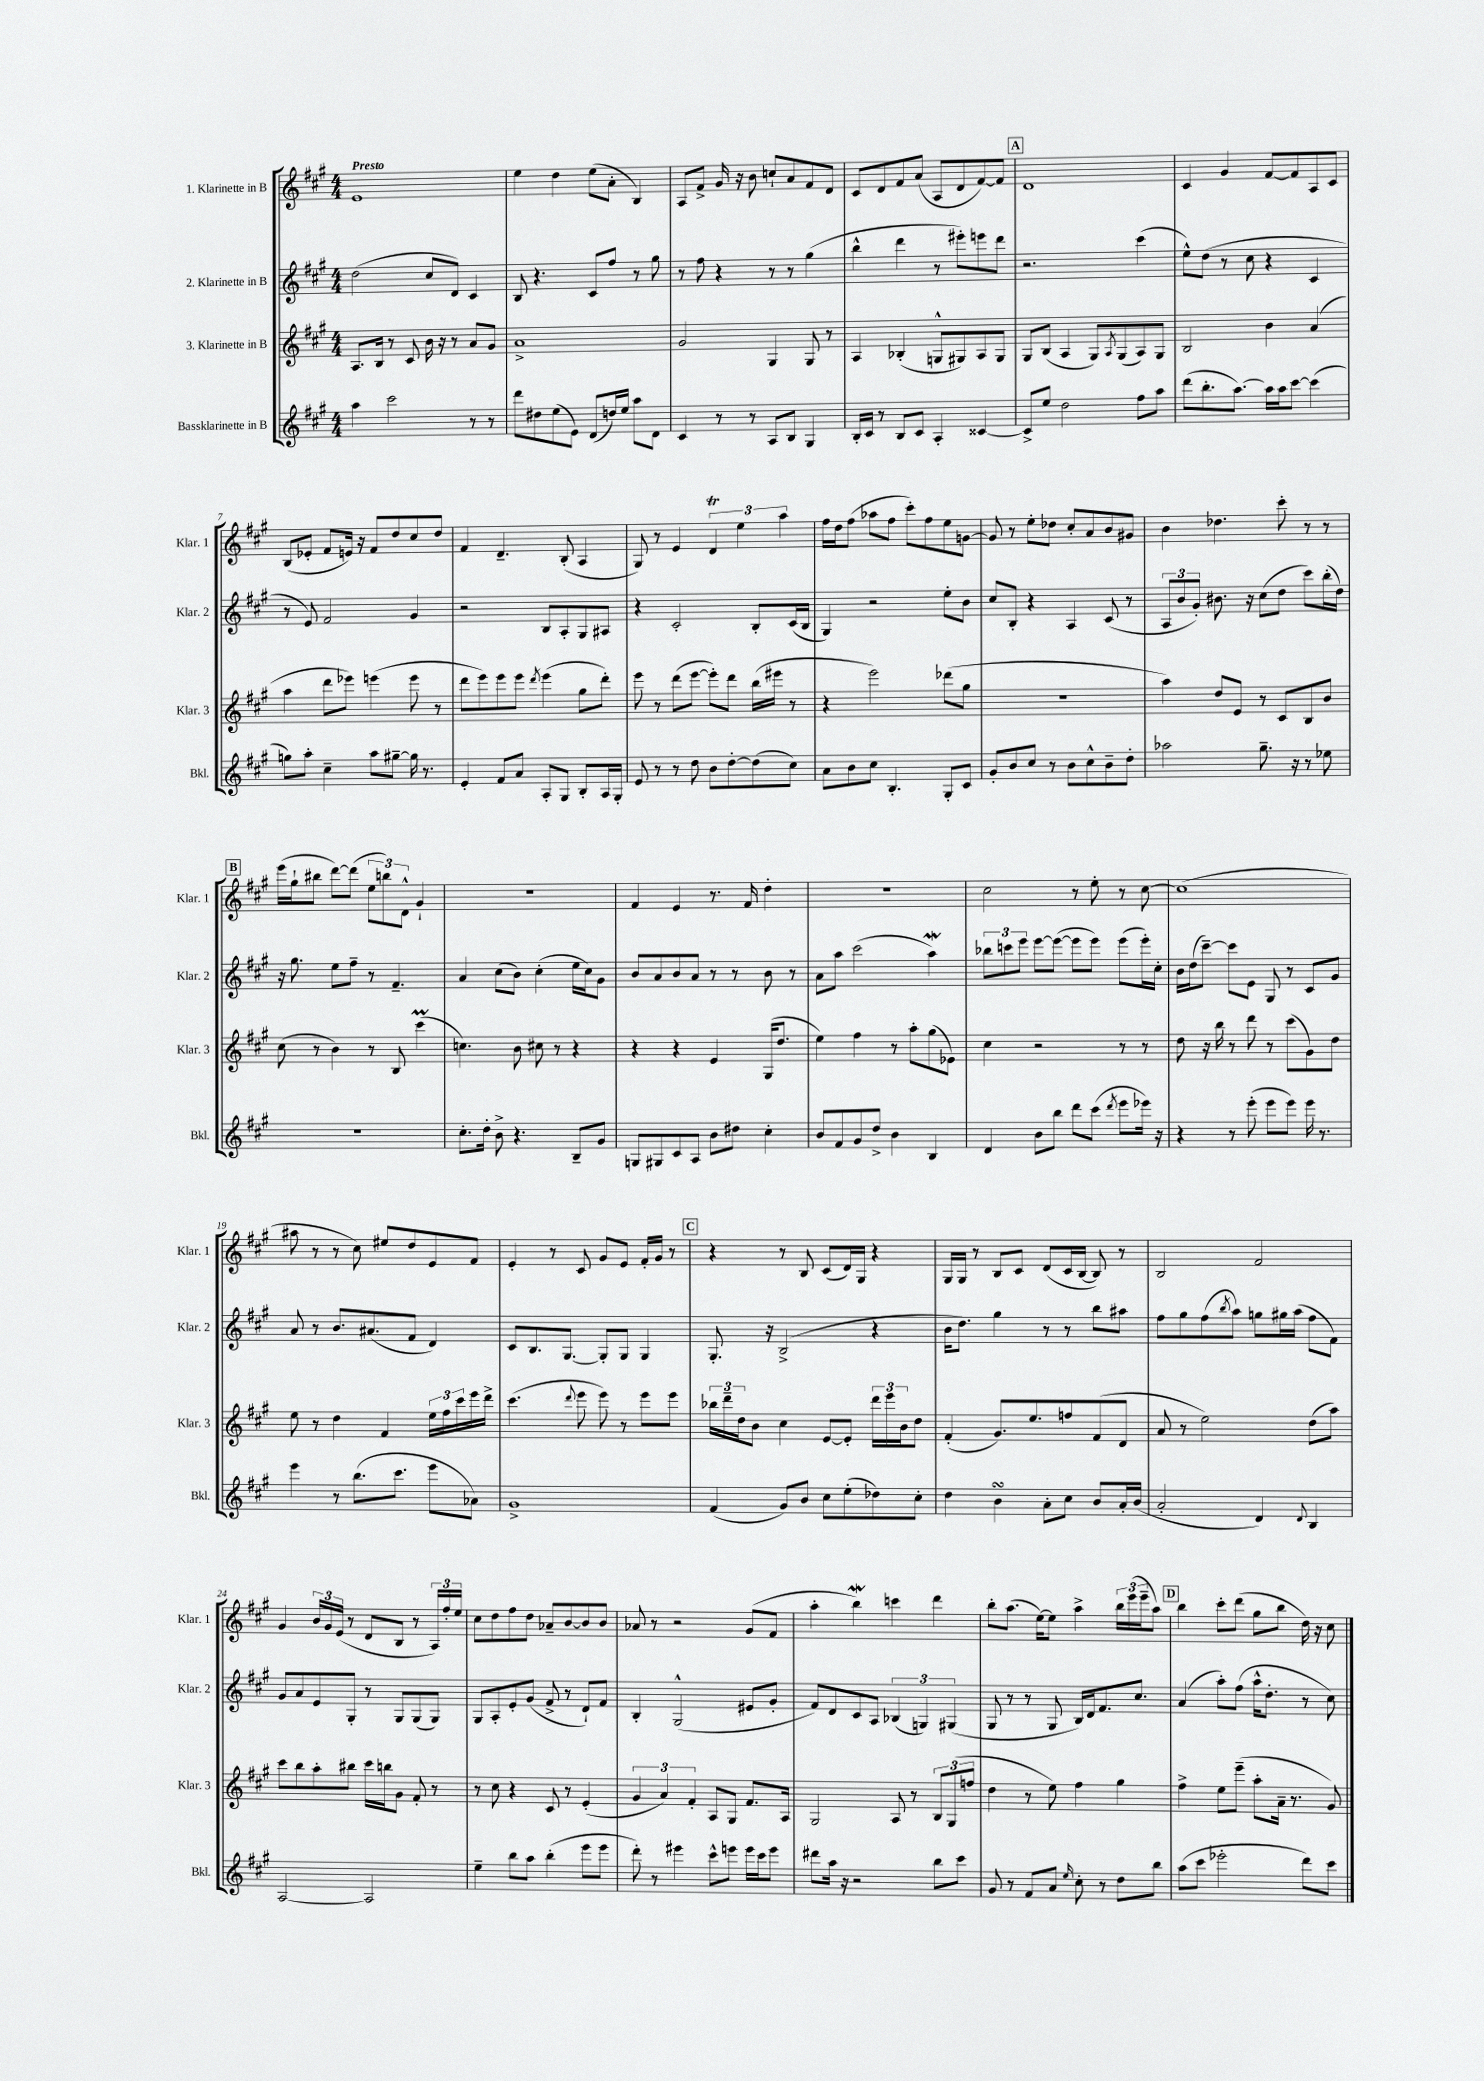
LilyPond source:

<<
\new StaffGroup <<
\new Staff = "s0" \with { instrumentName = "1. Klarinette in B" shortInstrumentName = "Klar. 1" } {
    \clef treble \key a \major \numericTimeSignature \time 4/4 \tempo "Presto"
    e'1 |
    e''4 d''4 e''8( a'8-. b4) |
    a8 fis'8-> gis'16 r16 b'8 c''8-! a'8 fis'8 d'8 |
    cis'8 d'8 fis'8 a'8( a8 d'8 fis'8~) fis'8 |
    \mark \markup { \box "A" } d'1 |
    cis'4 gis'4 fis'8~ fis'8 a8 cis'8 |
    b8( ees'8-. fis'8 e'16) r16 fis'8 d''8 cis''8 d''8 |
    fis'4 d'4.-- b8-.( a4 |
    gis8) r8 e'4 \tuplet 3/2 { d'4\trill e''4 a''4 } |
    fis''16 d''16 fis''8( aes''8 fis''8 cis'''8-.) fis''8 e''8 g'8~ |
    g'8 r8 e''8-. des''8 cis''8-. a'8 b'8 gis'8 |
    b'4 des''4. cis'''8-. r8 r8 |
    \mark \markup { \box "B" } e'''16( gis''16-! bis''8 d'''8~) d'''8( \tuplet 3/2 { e''8 b''8) d'8-^ } gis'4-! |
    r1 |
    fis'4 e'4 r8. fis'16 d''4-. |
    r1 |
    cis''2 r8 e''8-. r8 cis''8~ |
    cis''1( |
    ais''8 r8 r8 cis''8) eis''8 d''8 e'8 fis'8 |
    e'4-. r8 cis'8 gis'8 e'8 fis'16-. gis'16 r8 |
    \mark \markup { \box "C" } r4 r8 b8 cis'8( d'16) gis16 r4 |
    gis16 gis16 r8 b8 cis'8 d'8( cis'16 b16~ b8) r8 |
    b2 fis'2 |
    gis'4 \tuplet 3/2 { b'16 gis'16 e'16( } r8 d'8 b8 r8 \tuplet 3/2 { a16) fis''16-. e''16 } |
    cis''8 d''8 fis''8 d''8 aes'8-- b'8~ b'8 b'8 |
    aes'8 r8 r2 gis'8( fis'8 |
    a''4-. b''4\mordent) c'''4 d'''4 |
    b''8-. a''8.( e''16~) e''8 a''4-> \tuplet 3/2 { b''16 e'''16( e'''16-- } a''8) |
    \mark \markup { \box "D" } b''4 cis'''8-. d'''8( gis''8 b''8 d''16) r16 cis''8 \bar "|." |
}
\new Staff = "s1" \with { instrumentName = "2. Klarinette in B" shortInstrumentName = "Klar. 2" } {
    \clef treble \key a \major \numericTimeSignature \time 4/4
    d''2( cis''8 d'8) cis'4 |
    b8 r4. cis'8 fis''8 r8 gis''8 |
    r8 fis''8 r4 r8 r8 gis''4( |
    b''4-^ d'''4 r8 eis'''8-.) e'''8 d'''8 |
    \mark \markup { \box "A" } r2. cis'''4( |
    e''8-^) d''8( r8 cis''8 r4 cis'4 |
    r8 e'8) fis'2 gis'4 |
    r2 b8 a8-. gis8 ais8 |
    r4 cis'2-. b8-. cis'16( b16 |
    gis4) r2 e''8-. b'8 |
    cis''8 b8-. r4 a4 cis'8( r8 |
    \tuplet 3/2 { a8 b'8 gis'8-.) } bis'8. r16 cis''8( d''8 cis'''8) b''16-.( d''16) |
    \mark \markup { \box "B" } r16 gis''8. e''8 fis''8-- r8 fis'4.-- |
    a'4 cis''8( b'8) cis''4-.( e''16 cis''16) gis'8 |
    b'8 a'8 b'8 a'8 r8 r8 b'8 r8 |
    a'8 a''8 cis'''2( a''4\mordent) |
    \tuplet 3/2 { bes''8 c'''8 e'''8 } e'''8~ e'''8~( e'''8 e'''8) e'''8( e'''16-.) cis''16-. |
    b'16 d''16( cis'''8~--) cis'''8 e'8 gis8 r8 cis'8 gis'8 |
    a'8 r8 b'8. ais'8.( fis'8 d'4) |
    cis'8 b8. gis8.~ gis8-. gis8 gis4 |
    \mark \markup { \box "C" } gis8.-. r16 b2->( r4 |
    b'16 d''8.) gis''4 r8 r8 b''8 ais''8 |
    fis''8 gis''8 fis''8( \acciaccatura { b''8 } a''8) g''8 gis''16 a''16( fis''8 fis'8) |
    gis'8 a'8 e'8 gis8-. r8 gis8 gis8( gis8) |
    gis8 a8-. e'8-. gis'8( fis'8-> r8 d'8-!) fis'8 |
    b4-. gis2-^( eis'8 gis'8-. |
    fis'8) d'8 cis'8 a8 \tuplet 3/2 { bes4( g4) gis4( } |
    gis8 r8 r8 gis8 b16) d'16 fis'8. cis''8. |
    \mark \markup { \box "D" } a'4( a''8-.) fis''8( a''16-^ d''8.-. r8 cis''8) \bar "|." |
}
\new Staff = "s2" \with { instrumentName = "3. Klarinette in B" shortInstrumentName = "Klar. 3" } {
    \clef treble \key a \major \numericTimeSignature \time 4/4
    a8. b16 r8 cis'8 b'16 r16 r8 a'8 gis'8 |
    a'1-> |
    gis'2 gis4 gis8 r8 |
    a4 bes4-.( g8-^ gis8) a8 gis8 |
    \mark \markup { \box "A" } gis8 b8( a4 gis8) \acciaccatura { a8 } gis8( a8) gis8 |
    b2 b'4 a'4( |
    a''4 d'''8 ees'''8) e'''4( e'''8 r8 |
    d'''8 e'''8) e'''8 e'''8 \acciaccatura { d'''8 } e'''4( gis''8 d'''8-.) |
    e'''8 r8 d'''8( e'''8~ e'''8-.) d'''8 b''16( eis'''16 r8 |
    r4 e'''2) des'''8( gis''8 |
    r1 |
    a''4) d''8 e'8 r8 cis'8 b8 b'8 |
    \mark \markup { \box "B" } cis''8( r8 b'4) r8 b8 cis'''4\prall( |
    c''4.) b'8 cis''8 r8 r4 |
    r4 r4 e'4 gis16( d''8. |
    e''4) fis''4 r8 a''8-. gis''8( ees'8) |
    cis''4 r2 r8 r8 |
    d''8 r16 b''16 r8 d'''8 r8 cis'''8( gis'8) d''8 |
    e''8 r8 d''4 fis'4 \tuplet 3/2 { e''16 fis''16 cis'''16 } e'''16 d'''16-> |
    cis'''4.( \appoggiatura { d'''8 } e'''8 e'''8) r8 e'''8 e'''8 |
    \mark \markup { \box "C" } \tuplet 3/2 { bes''16 d'''16-- d''16 } b'8 cis''4 e'8~ e'8-. \tuplet 3/2 { d'''16 e'''16 b'16 } d''8 |
    fis'4-.( gis'8.) e''8. f''8 fis'8( d'8 |
    a'8 r8 e''2) d''8( a''8) |
    cis'''8 b''8 a''8-. bis''8 cis'''16 b''16 gis'8 fis'8-. r8 |
    r8 cis''8 r4 cis'8 r8 e'4-.( |
    \tuplet 3/2 { gis'4 a'4) fis'4-. } a8 gis8 fis'8. a16 |
    gis2 a8 r8 \tuplet 3/2 { b8 gis8( f''8 } |
    d''4 r8 e''8) fis''4 gis''4 |
    \mark \markup { \box "D" } fis''4-> e''8 e'''8--( a''8-. a'16-- r8. gis'8) \bar "|." |
}
\new Staff = "s3" \with { instrumentName = "Bassklarinette in B" shortInstrumentName = "Bkl." } {
    \clef treble \key a \major \numericTimeSignature \time 4/4
    a''4 cis'''2 r8 r8 |
    d'''8 dis''8 e''8( e'8) d'8( d''16) e''16 a''8 d'8 |
    cis'4 r8 r8 a8 b8 gis4 |
    b16-. cis'16 r8 b8 cis'8 a4-. cisis'4~ |
    \mark \markup { \box "A" } cisis'8-> e''8 d''2 fis''8 a''8 |
    d'''8( b''8.-. a''8.~) a''16 a''16 cis'''8~ cis'''4( |
    g''8) a''8-. cis''4-- a''8 gis''8~-- gis''16 r8. |
    e'4-. fis'8 a'8 a8-. gis8 b8-. a16 gis16-. |
    e'8 r8 r8 d''8 b'8 d''8~-. d''8( cis''8) |
    a'8 b'8 cis''8 b4.-. gis8-. cis'8 |
    gis'8-. b'8 cis''8 r8 b'8 cis''8-^ b'8-- d''8-. |
    aes''2 gis''8.-- r16 r8 ees''8 |
    \mark \markup { \box "B" } r1 |
    cis''8.-. d''16-. b'8-> r4. b8-- gis'8 |
    g8 gis8 cis'8 a8 b'8 dis''8 cis''4-. |
    b'8 fis'8 gis'8 d''8-> b'4 b4 |
    d'4 b'8 b''8 d'''8 cis'''8( \acciaccatura { d'''8 } e'''8 ees'''16) r16 |
    r4 r8 e'''8-.( e'''8 e'''8) e'''16 r8. |
    e'''4 r8 b''8.( cis'''8. e'''8 aes'8) |
    gis'1-> |
    \mark \markup { \box "C" } fis'4( gis'8) b'8 cis''8 e''8-.( des''8) cis''8-. |
    d''4 b'4\turn a'8-. cis''8 b'8 a'16-. b'16( |
    a'2-. d'4) \appoggiatura { d'8 } b4 |
    a2~ a2 |
    e''4-- b''8 a''8 b''4-.( e'''8 e'''8 |
    d'''8-.) r8 eis'''4 cis'''8-^ e'''8 e'''16 cis'''16 e'''8 |
    dis'''8 a''16 r16 r2 b''8 cis'''8 |
    gis'8 r8 fis'8 a'8 \grace { e''16 } cis''8-. r8 d''8 b''8 |
    \mark \markup { \box "D" } a''8( cis'''8 ees'''2-. d'''8) cis'''8 \bar "|." |
}
>>
>>
